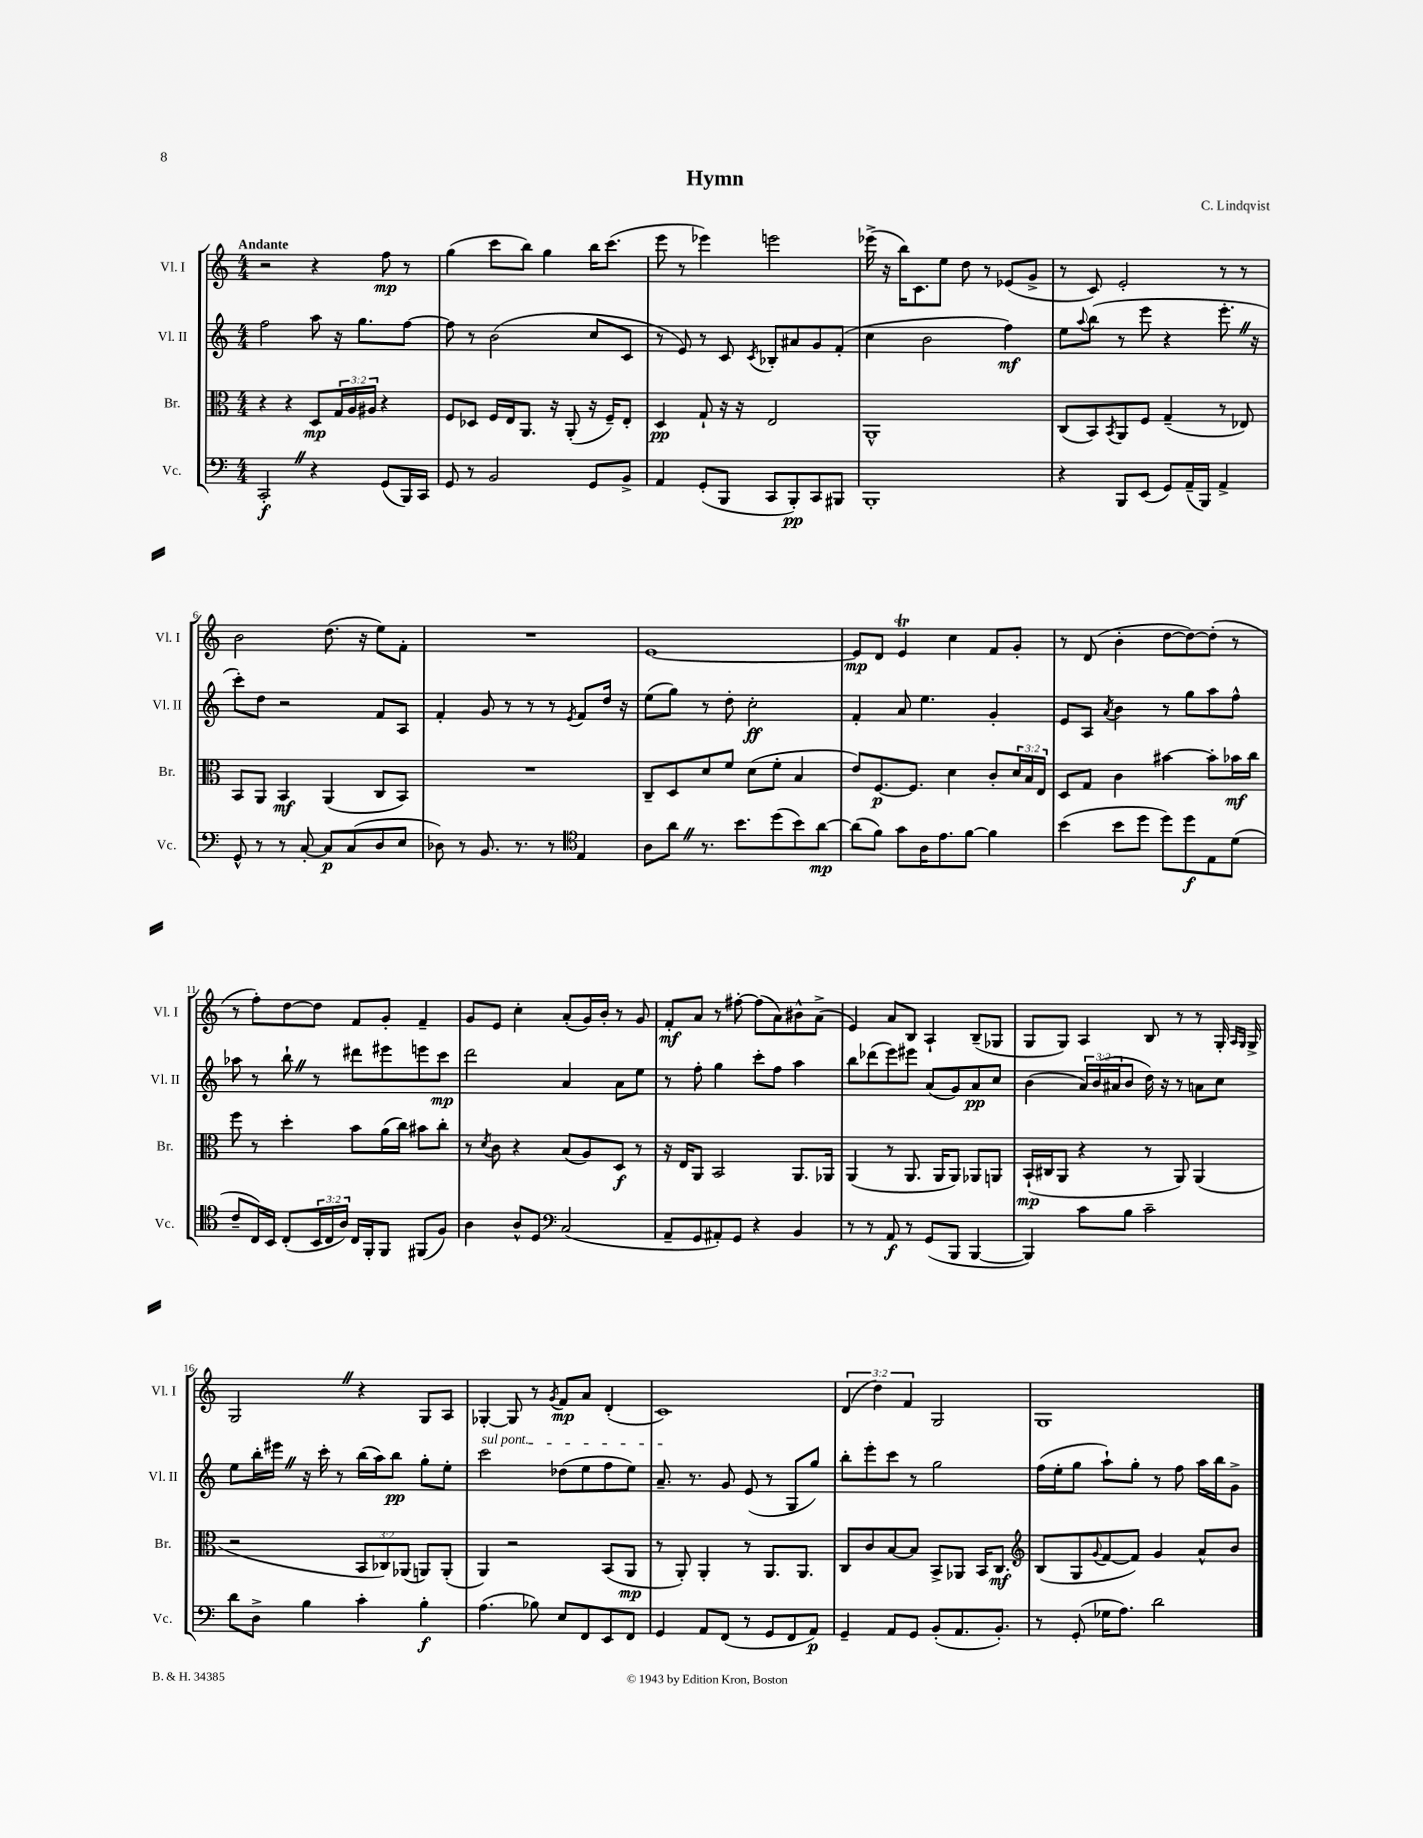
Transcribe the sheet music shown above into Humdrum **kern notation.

**kern	**kern	**kern	**kern
*staff4	*staff3	*staff2	*staff1
*clefF4	*clefC3	*clefG2	*clefG2
*k[]	*k[]	*k[]	*k[]
*M4/4	*M4/4	*M4/4	*M4/4
2CC'	4r	2ff	2r
.	4r	.	.
4r	8D	8aa	4r
.	24G	16r	.
.	24A	.	.
.	.	8.gg	.
.	24A#	.	.
(8GG	4r	.	8ff
16BBB)	.	[8ff	8r
16CC	.	.	.
=	=	=	=
8GG	8F	8ff]	(4gg
8r	8D-	8r	.
2BB	16F	(2b	8ccc
.	16E	.	.
.	8.AA	.	8bb)
.	.	.	4gg
.	16r	.	.
.	(8AA'	.	.
8GG	16r	8cc	16bb
.	16F~)	.	(8.ccc
8BB^	8E'	8c	.
=	=	=	=
4AA	4D	8r	8eee
.	.	8e)	8r
(8GG'	8G`	8r	4eee-)
8BBB	16r	8c	.
.	16r	.	.
.	.	8qc	.
8CC	2E	8B-'	2eee
8BBB')	.	8a#	.
8CC	.	8g	.
8BBB#	.	(8f'	.
=	=	=	=
1BBB'	1AA^^	4cc	(16eee-^
.	.	.	16r
.	.	.	16bb)
.	.	.	8.c
.	.	2b	.
.	.	.	8ee
.	.	.	8dd
.	.	.	8r
.	.	4ff)	(8e-
.	.	.	8g^
=	=	=	=
4r	(8C	8ee	8r
.	.	8qqaa	.
.	8BB)	(8bb	8c)
.	8qBB	.	.
8BBB	8AA	8r	2e'
(8EE	8F	8eee	.
8GG)	(4G~	4r	.
(16AA~	.	.	.
16BBB)	.	.	.
4AA^	8r	8.eee'	8r
.	8E-)	.	8r
.	.	16r	.
=	=	=	=
8GG^^	8BB	8ccc')	2b
8r	8AA	8dd	.
8r	4BB	2r	.
[8C'	.	.	.
8C]	(4AA	.	(8.dd
(8C	.	.	.
.	.	.	16r
8D	8C	8f	8ee)
8E	8BB)	8A	8f'
=	=	=	=
8D-)	1r	4f'	1r
8r	.	.	.
8.BB	.	8g	.
.	.	8r	.
8.r	.	.	.
.	.	8r	.
8r	.	8r	.
*clefC4	*	*	*
.	.	8qe	.
4E	.	8f	.
.	.	16dd	.
.	.	16r	.
=	=	=	=
8A	8C~	(8ee	[1e
8a	8D	8gg)	.
8.r	8d	8r	.
.	8f	8dd'	.
8.b	.	.	.
.	(8d	2cc'	.
(8dd	8f'	.	.
8b)	4B	.	.
[8a	.	.	.
=	=	=	=
(8a]	8e)	4f'	8e]
8f)	[8.F	.	8d
8g	.	8a	4e
.	8.F]	.	.
16A	.	4.ee	.
8.e	.	.	.
.	4d	.	4cc
[8f	.	.	.
4f]	8c'	4g'	8f
.	24d	.	8g'
.	24B	.	.
.	24E	.	.
=	=	=	=
(4b	8D	8e	8r
.	8G	8A	(8d
.	.	8qa	.
8b	4c	4b	4b'
8dd	.	.	.
8dd)	[4b#	8r	[8dd
8dd	.	8gg	8dd_)
8E	8b#']	8aa	(8dd']
(8d	16b-	8ff^^	8r
.	16cc	.	.
=	=	=	=
8c~	8ff	8aa-	8r
16C)	8r	8r	8ff')
16BB	.	.	.
(8C'	4dd'	8bb`	[8dd
24BB	.	8r	8dd]
24C	.	.	.
24A)	.	.	.
16C	8b	8ddd#	8f
16FF'	.	.	.
8FF	(16a	8eee#	8g'
.	16cc)	.	.
(8FF#	8b#	8eee	4f~
8F)	8cc'	8ccc	.
=	=	=	=
4A	8r	2ddd	8g
.	8qd	.	.
.	8c	.	8e
8A^^	4r	.	4cc'
8D	.	.	.
*clefF4	*	*	*
(2C	(8B	4a	(8a'
.	8A)	.	16g)
.	.	.	16b'
.	8D	8a	8r
.	8r	8ee	8g
=	=	=	=
8AA~	16r	8r	8f'
.	16E	.	.
8GG	8AA	8ff'	8a
8AA#')	2BB	4gg	8r
8GG	.	.	[8ff#'
4r	.	8ccc'	(8ff#]
.	.	8ff	8a)
4BB	8.AA	4aa	8b#^^
.	.	.	(8a^
.	16AA-	.	.
=	=	=	=
8r	(4AA	8bb	4e)
8r	.	(8ddd-	.
8AA	8r	8eee)	8a
8r	8.AA	8eee#	8B
(8GG	.	(8a	4A`
.	16AA	.	.
8BBB	8AA)	8g)	.
[4BBB	8AA-	8a	(8B~
.	8AA	8cc	8G-
=	=	=	=
4BBB])	(16BB`	(4b	8G
.	16C#	.	.
.	8AA	.	8G)
8c	4r	24a)	4A
.	.	(24b	.
.	.	24a#	.
8B	.	8b	.
2c~	8r	16dd)	8B
.	.	16r	.
.	8AA)	8r	8r
.	(4AA	8a	8r
.	.	8cc	16G'
.	.	.	16qqA
.	.	.	16qqG
.	.	.	16G^
=	=	=	=
8d	2r	8ee	2G
8D^	.	16bb'	.
.	.	16eee#	.
4B	.	16r	.
.	.	16ccc'	.
.	.	8r	.
4c'	12BB	(16bb	4r
.	.	16aa)	.
.	12C-)	.	.
.	.	8bb	.
.	(12AA-	.	.
4B'	8AA)	8gg'	8G
.	(8AA'	8ee'	8A
=	=	=	=
(4.A	4AA)	2ccc	[4G-'
.	2r	.	8G-]
8B-)	.	.	8r
.	.	.	8qg
8E	.	(8dd-	8f
8FF	.	8ee	8a
8EE	(8BB	8ff	(4d'
8FF	8AA	8ee)	.
=	=	=	=
4GG	8r	8.a~	1c)
.	8AA')	.	.
.	.	8.r	.
8AA	4AA'	.	.
(8FF	.	8g	.
8r	8r	(8e	.
8GG	8.AA	8r	.
8FF	.	8G	.
.	8.AA	.	.
8AA)	.	8gg)	.
=	=	=	=
4GG~	8C	8bb'	(6d
.	8c	8eee'	.
.	.	.	6dd)
8AA	[8B	8ccc	.
.	.	.	6f
8GG	8B]	8r	.
(8BB'	8BB^	2gg	2G
8.AA	8AA-	.	.
.	16BB	.	.
8.BB')	8.C	.	.
=	=	=	=
*	*clefG2	*	*
8r	(8B	(16ff	1G
.	.	16ee'	.
(8GG'	8G	8gg	.
.	8qqg	.	.
16G-	[8f	8aa`)	.
8.A)	.	.	.
.	8f])	8gg'	.
2d	4g	8r	.
.	.	8ff	.
.	8a^^	16aa	.
.	.	16bb	.
.	8b	8g^	.
==	==	==	==
*-	*-	*-	*-
